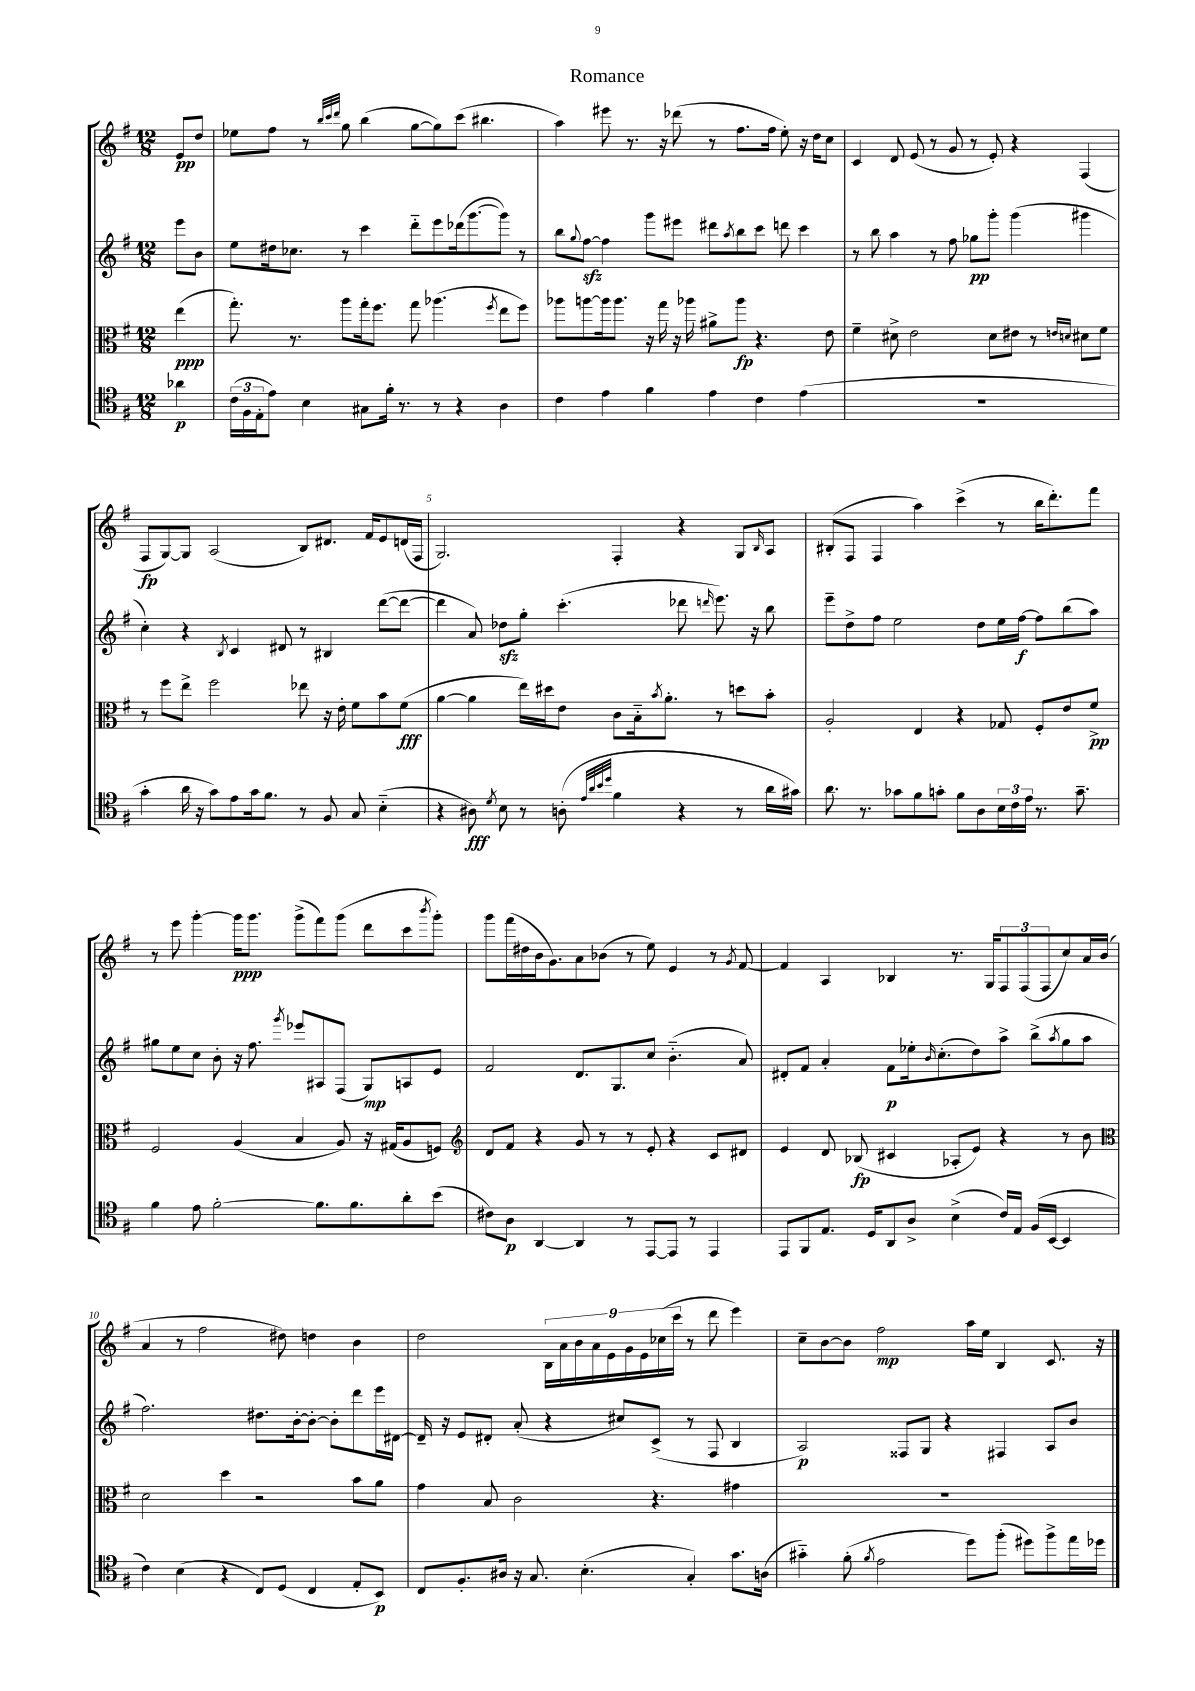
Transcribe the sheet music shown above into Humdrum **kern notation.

**kern	**kern	**kern	**kern
*staff4	*staff3	*staff2	*staff1
*clefC4	*clefC3	*clefG2	*clefG2
*k[f#]	*k[f#]	*k[f#]	*k[f#]
*M12/8	*M12/8	*M12/8	*M12/8
4a-\	(4ee\	8eee\L	8e/L
.	.	8b\J	8dd/J
=	=	=	=
(24c\LL	8.gg'\)	8ee\L	8ee-\L
24F#\	.	.	.
24E'\J	.	.	.
8e\J)	.	16dd#\k	8ff#\J
.	8.r	8.cc-\J	.
4B\	.	.	8r
.	.	.	32qqbb/LLL
.	.	.	32qqccc/
.	.	.	32qqddd/JJJ
.	8aa\L	8r	8gg\
8G#\L	16gg'\k	4ccc\	(4bb\
.	8.ff#\J	.	.
16f#'\Jk	.	.	.
8.r	.	.	.
.	8gg\	8ddd'~\L	[8gg\L
8r	(4.aa-\	8eee\	8gg\])
4r	.	(16ddd-\k	(8ccc\J
.	.	[8.ggg\	.
.	.	.	4.bb#\
.	8qff#/	.	.
4A\	8ee\L	8ggg\]J)	.
.	8ff#\J)	8r	.
=	=	=	=
4c\	8aa-\L	8bb\L	4aa\)
.	.	8qqgg/	.
.	[8aa\	[8ff#\J	.
4e\	16aa\]k	4ff#\]	8eee#\
.	8.aa\J	.	.
.	.	.	8.r
4f#\	16r	8ggg\L	.
.	16gg\	.	16r
.	16r	8eee#\J	(8ddd-\
.	16aa-\	.	.
4e\	8a#^\L	8ddd#\L	8r
.	.	8qaa/	.
.	8aa-\J	8bb\	8.ff#\L
4c\	4.r	8ccc\J	.
.	.	.	16ff#\Jk
.	.	8ddd\	8ee'\)
(4e\	.	4ccc\	16r
.	.	.	16dd\LK
.	8e\	.	8cc\J
=	=	=	=
1.r	4f#~\	8r	4c/
.	.	8bb\	.
.	8d#^\	4aa\	8d/
.	2e\	.	(8e/
.	.	8r	8r
.	.	8ff#\	8g/
.	.	8gg-\L	8r
.	8d#\L	8ggg'\J	8e'/)
.	8e#\J	(4ggg\	4r
.	8r	.	.
.	16qqe/LL	.	.
.	16qqd/JJ	.	.
.	8d#\L	4ggg#\	(4F#/
.	8f#\J	.	.
=	=	=	=
4g'\	8r	4cc'\)	8F#/L
.	8ff#\L	.	[8G/)
16a\	8ee^\J	4r	8G/]J
16r	.	.	.
8g\L)	2ff#\	.	(2A/
.	.	8qB/	.
8e\	.	4c/	.
16g\k	.	.	.
8.f#\J	.	.	.
.	.	8d#/	.
8r	8ee-\	8r	8B/L)
8F#/	16r	4B#/	8.d#/J
.	16e'\	.	.
8G/	8f#\L	.	.
.	.	.	16f#/LK
(4B'~\	8b\	([8ddd\L	8e/
.	(8f#\J	8ddd\_J	(16d/L
.	.	.	16F#/JJ
=	=	=	=
4r	[4a\	4ddd\]	2.G/)
8A#\)	4a\]	8a/)	.
8qd/	.	.	.
8B\	.	8dd-\L	.
8r	16ee\LL)	8gg'\J	.
.	16dd#\J	.	.
(8A'\	8e\J	(4.ccc'\	.
32qqe/LLL	.	.	.
32qqa/	.	.	.
32qqb/	.	.	.
32qqdd/JJJ	.	.	.
4f#\	8c\L	.	4F#'/
.	16B'~\k	.	.
.	8qb/	.	.
.	8.a'\J	.	.
4r	.	8ddd-\	4r
.	.	16qqddd/	.
.	8r	8.eee\)	.
8r	8dd\L	.	8G/L
.	.	16r	.
.	.	.	16qqB/
16a\LL	8b'\J	8bb\	8A/J
16g#\JJ)	.	.	.
=	=	=	=
8.a\	2A'/	8eee~\L	(8B#'/L
.	.	8dd^\	8F#/J
8.r	.	.	.
.	.	8ff#\J	4F#/
8g-\L	.	2ee\	.
8f#\	4E/	.	4aa\)
8g'\J	.	.	.
8f#\L	4r	.	(4ccc^\
8A\	.	8dd\L	.
24B\L	8G-/	16ee\L	8r
24c\	.	.	.
.	.	[16ff#\JJ	.
24e\JJ	.	.	.
8.r	8F#'/L	8ff#\]L	16bb\LK
.	.	.	8.ddd'\)
.	8e/	(8bb\	.
8.g~\	.	.	.
.	8f#^/J	8aa\J)	8fff#\J
=	=	=	=
4f#\	2F#/	8gg#\L	8r
.	.	8ee\	8eee\
8e\	.	8cc\J	[4ggg'\
[2f#'\	.	8b'\	.
.	(4A/	16r	16ggg\]LK
.	.	8.ff#\	8.ggg\J
.	.	8qggg/	.
.	4B/	8eee-/L	(8ggg^\L
8.f#\]L	.	8A#/	8fff#\)
.	8A/)	(8F#/J	(8ggg\J
8.f#\	.	.	.
.	16r	8G/L)	8ddd\L
.	(16G#/LK	.	.
8a'\	8A/	8A/	8ccc\
.	.	.	8qbbb/
(8b\J	8F/J)	8e/J	8ggg'\J)
=	=	=	=
*	*clefG2	*	*
8c#\L)	8d/L	2f#/	8ggg\L
8A\J	8f#/J	.	(16fff#\L
.	.	.	16dd#\
[4AA/	4r	.	16b\J
.	.	.	8.g\)
4AA/]	8g/	8.d/L	8a\
.	8r	.	(8b-\J
.	.	8.G/	.
8r	8r	.	8r
[8EE/L	8e'/	8cc/J	8ee\)
8EE/]J	4r	(4.b'~\	4e/
8r	.	.	.
4EE/	8c/L	.	8r
.	.	.	8qg/
.	8d#/J	8a/)	[8f#/
=	=	=	=
8EE/L	4e/	8d#'/L	4f#/]
8FF#/	.	8f#/J	.
8.E/J	8d/	4a'/	4A/
.	(8B-/	.	.
16D/LK	.	.	.
8AA/	4c#/	8f#\L	4B-/
8A^/J	.	16ee-'\k	.
.	.	16qqb/	.
.	.	(8.cc'\	.
(4B^\	8A-'/L	.	8.r
.	8e/J)	8dd\)	.
.	.	.	16G/LK
16c/LL)	4r	8aa^\J	12F#/
16E/JJ	.	.	.
.	.	.	(12F#/
(16F#/LL	.	(8bb^\L	.
.	.	.	12F#/
[16BB/JJ	.	.	.
.	.	8qaa/	.
4BB/]	8r	8gg\	8cc/)
.	8b\	8aa\J	16a/L
.	.	.	(16b/JJ
=	=	=	=
*	*clefC3	*	*
4c\)	2d\	2.ff#\)	4a/
(4B\	.	.	8r
.	.	.	2ff#\
4r	4dd\	.	.
8C/L)	2r	8.dd#\L	.
(8D/J	.	.	8dd#\)
.	.	[16b'\k	.
4C/	.	8b'\_J	4dd\
.	.	8b'\]L	.
8E'/L	8b\L	8ddd\	4b\
8BB/J)	8a\J	16eee\L	.
.	.	[16d#\JJ	.
=	=	=	=
8C/L	4g\	16d#~/]	2dd\
.	.	16r	.
8.F#'/	.	8e/L	.
.	8B/	8d#'/J	.
16A#/Jk	.	.	.
16r	2c\	(8a'/	.
8.G/	.	.	.
.	.	4r	18B\LL
.	.	.	18a\
.	.	.	18b\
(4.B'\	.	.	.
.	.	.	18a\
.	.	.	18e\
.	.	8cc#/L)	.
.	.	.	18g\
.	.	.	18e\
.	4.r	(8c^/J	.
.	.	.	(18cc-\
.	.	.	18ccc\JJ
4G'/)	.	8r	8r
.	.	8F#/	8ddd\
8.g\L	4g#\	4B/	4eee\)
(16A\Jk	.	.	.
=	=	=	=
4g#'~\)	1.r	2A/)	8cc~\L
.	.	.	[8b\
(8f#'\	.	.	8b\]J
8qf#/	.	.	.
2e\	.	.	2ff#\
.	.	8F##/L	.
.	.	8G/J	.
.	.	4r	.
8dd\L)	.	.	16aa\LL
.	.	.	16ee\JJ
(8ff#'\J	.	4F#/	4B/
8dd#\L)	.	.	.
8ff#^\	.	8A/L	8.c/
16ee\L	.	8b/J	.
16dd-\JJ	.	.	16r
==	==	==	==
*-	*-	*-	*-
